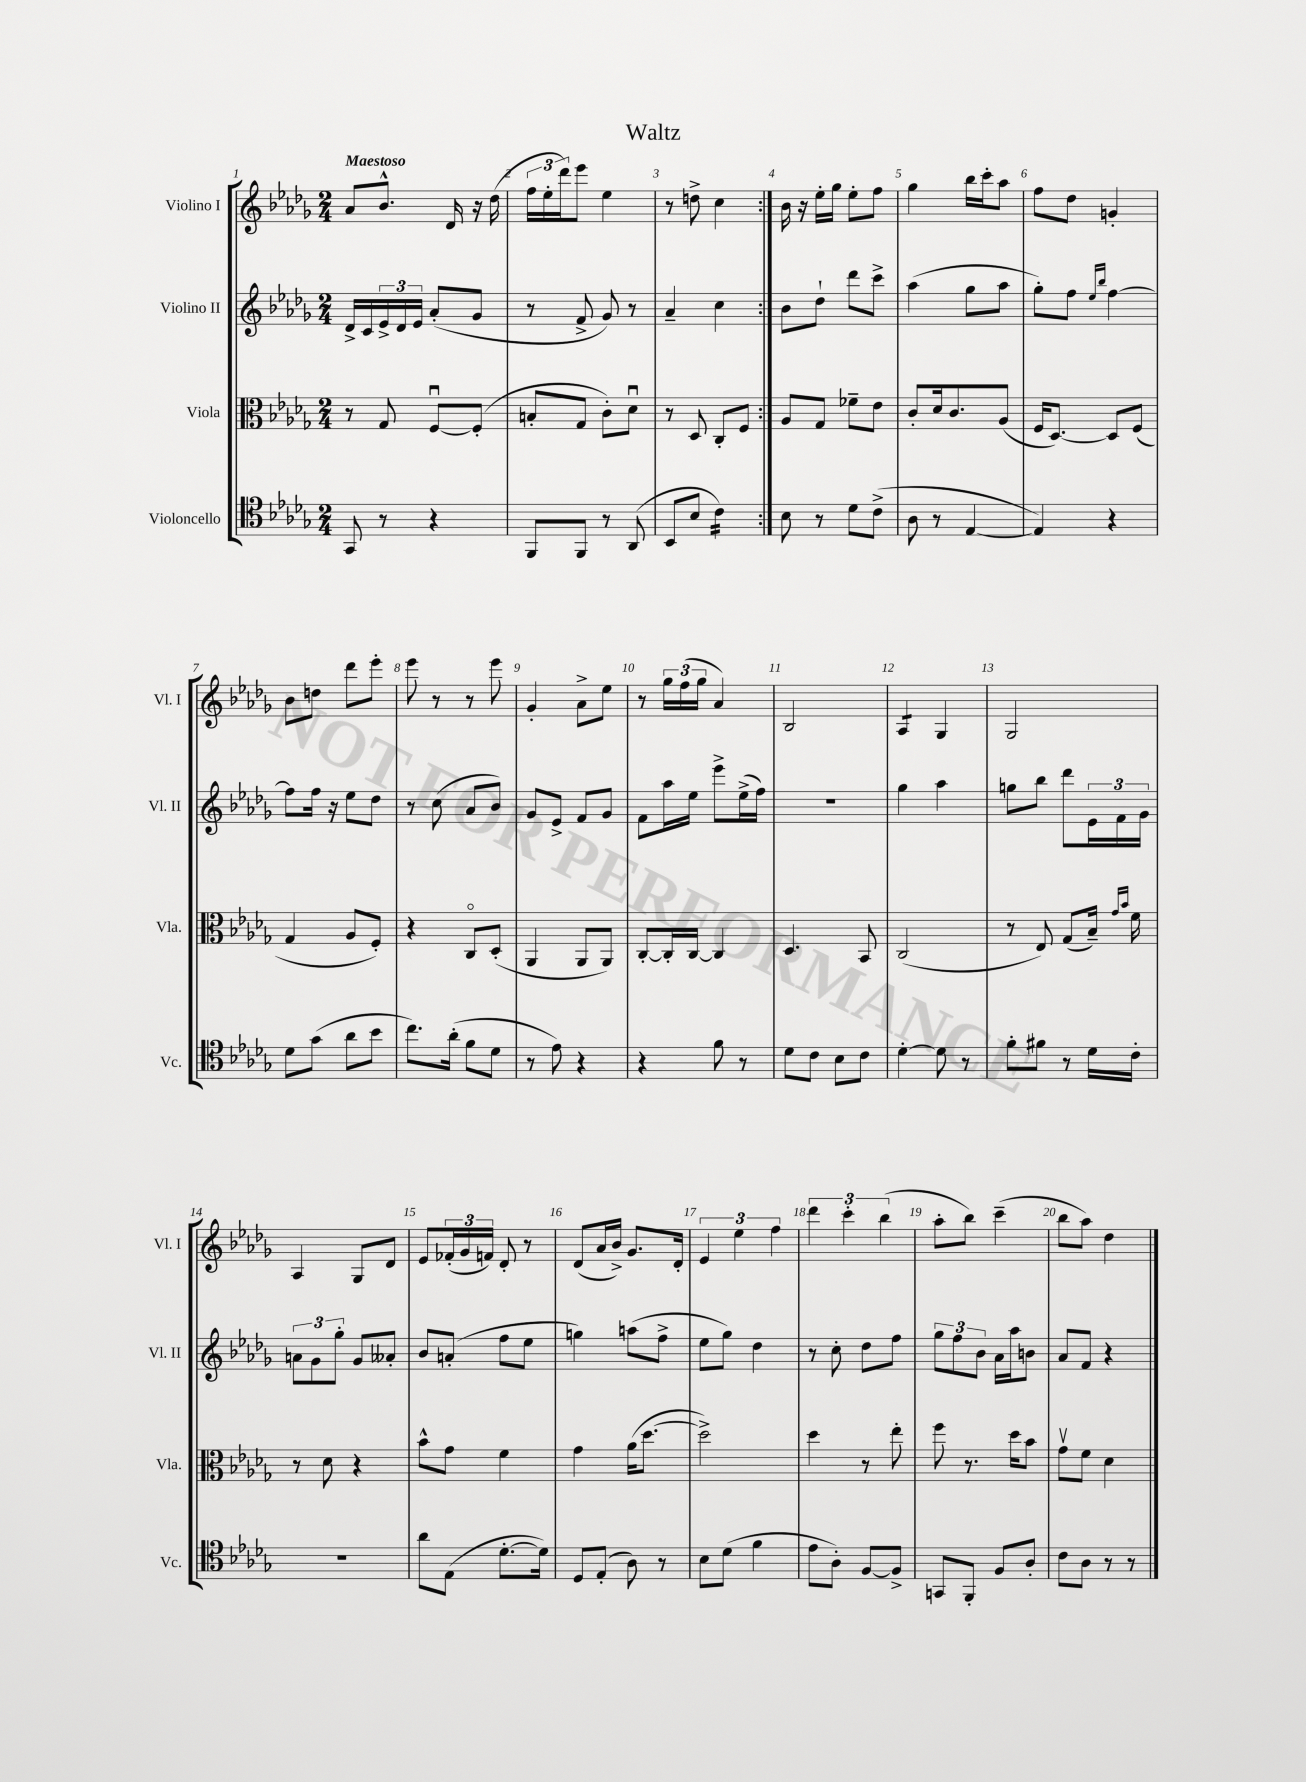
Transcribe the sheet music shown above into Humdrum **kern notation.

**kern	**kern	**kern	**kern
*staff4	*staff3	*staff2	*staff1
*clefC4	*clefC3	*clefG2	*clefG2
*k[b-e-a-d-g-]	*k[b-e-a-d-g-]	*k[b-e-a-d-g-]	*k[b-e-a-d-g-]
*M2/4	*M2/4	*M2/4	*M2/4
8GG-	8r	16d-^	8a-
.	.	16c	.
8r	8G-	24e-^	8.b-^^
.	.	24d-	.
.	.	24e-	.
4r	[8Fu	(8a-'	.
.	.	.	16d-
.	(8F']	8g-	16r
.	.	.	(16dd-
=	=	=	=
8FF	8B'	8r	24ff
.	.	.	24ee-'
.	.	.	24ddd-)
8FF	8G-	8f^	8eee-
8r	8c')	8g-)	4ee-
(8AA-	8d-u	8r	.
=	=	=	=
8BB-	8r	4a-~	8r
8B-	8D-	.	8dd^
4c)	8C'	4cc	4cc
.	8F	.	.
=:|!	=:|!	=:|!	=:|!
8B-	8A-	8b-	16b-
.	.	.	16r
8r	8G-	8dd-`	16ee-'
.	.	.	16gg-
8d-	8f-~	8ddd-	8ee-'
(8c^	8e-	8ccc^	8ff
=	=	=	=
8A-	8c'	(4aa-	4gg-
8r	16d-	.	.
.	8.c	.	.
[4E-	.	8gg-	16bb-
.	.	.	16ccc'
.	(8A-	8aa-	8aa-
=	=	=	=
4E-])	16F	8gg-')	8ff
.	[8.D-)	.	.
.	.	8ff	8dd-
.	.	16qqee-	.
.	.	16qqbb-	.
4r	8D-]	[4ff	4g'
.	(8F	.	.
=	=	=	=
8d-	4G-	8ff]	8b-
(8g-	.	16ff	8dd
.	.	16r	.
8a-	8A-	8ee-	8ddd-
8b-	8F')	8dd-	8eee-'
=	=	=	=
8.cc)	4r	8r	8eee-
.	.	(8cc	8r
(16a-'	.	.	.
8f	8Co	8a-	8r
8d-	(8D-'	8b-)	8eee-
=	=	=	=
8r	4AA-	8g-	4g-'
8e-)	.	8e-^	.
4r	8AA-	8f	8a-^
.	8AA-)	8g-	8ee-
=	=	=	=
4r	[8C'	8f	8r
.	16C']	16aa-	24gg-
.	.	.	(24ff
.	[16C	16ee-	.
.	.	.	24gg-
8f	4C]	8eee-^	4a-)
8r	.	(16ee-^	.
.	.	16ff)	.
=	=	=	=
8d-	4.D-	2r	2B-
8c	.	.	.
8B-	.	.	.
8c	8BB-	.	.
=	=	=	=
[4d-'	(2C	4gg-	4A-
8d-]	.	4aa-	4G-
8r	.	.	.
=	=	=	=
8f'	8r	8gg	2G-
8f#	8E-)	8bb-	.
8r	(8G-	8ddd-	.
16d-	16B-~)	24e-	.
.	.	24f	.
.	16qqg-	.	.
.	16qqb-	.	.
16c'	16f	.	.
.	.	24g-	.
=	=	=	=
2r	8r	12a	4A-
.	.	12g-	.
.	8d-	.	.
.	.	12gg-'	.
.	4r	8g-	8G-
.	.	8a--'	8d-
=	=	=	=
8a-	8b-^^	8b-	8e-
(8E-	8g-	(8a'	(24f-'
.	.	.	24g-
.	.	.	24f)
[8.d-'	4f	8ff	8d-'
.	.	8ee-	8r
16d-])	.	.	.
=	=	=	=
8D-	4g-	4gg)	(8d-
(8E-'	.	.	16a-
.	.	.	16b-^)
8A-)	(16a-	(8aa	8.g-
.	[8.dd-	.	.
8r	.	8ff^	.
.	.	.	16d-'
=	=	=	=
8B-	2dd-^])	8ee-	6e-
(8d-	.	8gg-)	.
.	.	.	6ee-
4f	.	4dd-	.
.	.	.	6ff
=	=	=	=
8e-	4dd-	8r	6ddd-
8A-')	.	8cc'	.
.	.	.	6ccc'
[8F	8r	8dd-	.
.	.	.	(6bb-
8F^]	8ee-'	8ff	.
=	=	=	=
8GG	8ff	12gg-	8aa-'
.	.	12ff	.
8FF'	8.r	.	8bb-)
.	.	12b-	.
8F	.	16a-	(4ccc~
.	16dd-	16aa-	.
8A-'	8b-	8b	.
=	=	=	=
8c	8g-v	8a-	8bb-
8A-	8f	8f	8aa-)
8r	4d-	4r	4dd-
8r	.	.	.
==	==	==	==
*-	*-	*-	*-
